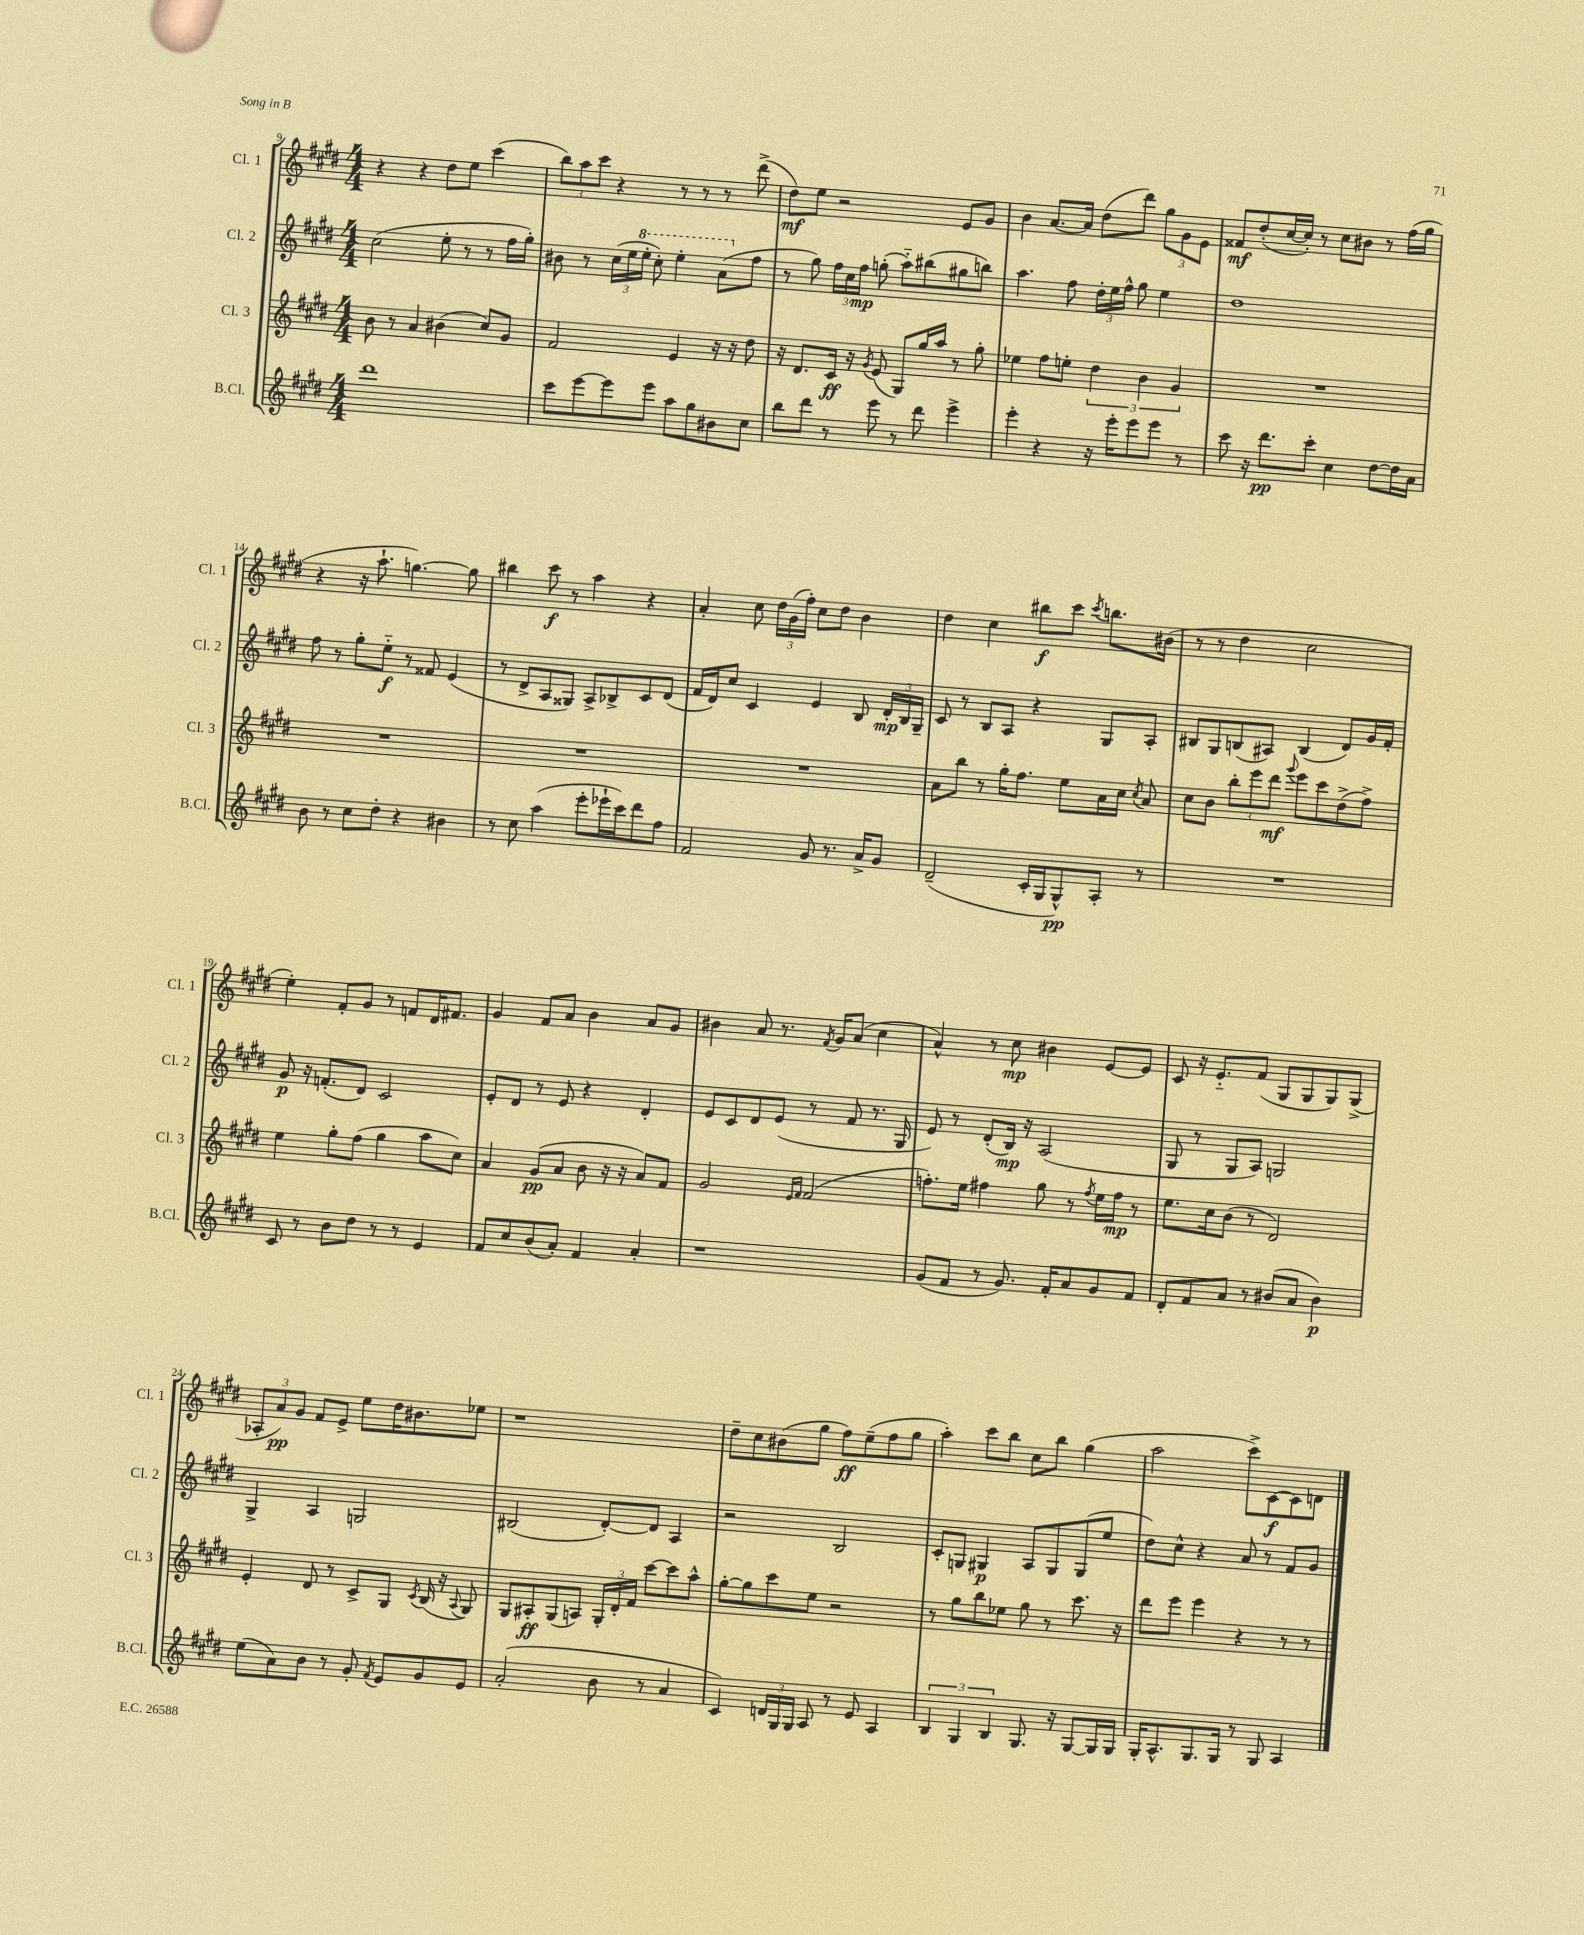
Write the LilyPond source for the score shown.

<<
\new StaffGroup <<
\new Staff = "s0" \with { instrumentName = "Cl. 1" shortInstrumentName = "Cl. 1" } {
    \clef treble \key e \major \numericTimeSignature \time 4/4
    \autoBeamOff r4 r4 dis''8[ e''8] cis'''4( |
    \tuplet 3/2 { b''8[) a''8 cis'''8] } r4 r8 r8 r8 dis'''8->( |
    dis''8[\mf) e''8] r2 e'8[ gis'8] |
    b'4 a'8.[~ a'16] dis''8[( dis'''8]) \tuplet 3/2 { gis''8[ gis'8 e'8] } |
    fisis'8[\mf dis''8-.( cis''16~ cis''16]-.) r8 cis''8[ bis'8] r8 fis''16[( gis''16] |
    r4 r16 a''8.-! g''4.~) g''8 |
    bis''4 cis'''8\f r8 a''4 r4 |
    a'4-. cis''8 \tuplet 3/2 { dis''16[ gis'16( fis''16]-.) } cis''8[ dis''8] b'4 |
    dis''4 cis''4 bis''8[\f cis'''8] \acciaccatura { cis'''8 } b''8.[ bis'16]( |
    r8 r8 dis''4 cis''2 |
    e''4-.) fis'8[-. gis'8] r8 f'8[ dis'16 fis'8.] |
    gis'4 fis'8[ a'8] b'4 a'8[ gis'8] |
    bis'4 a'8 r8. \acciaccatura { fis'8 } gis'16[ a'8]( cis''4 |
    a'4-^) r8 cis''8\mp bis'4 e'8[~ e'8] |
    cis'8 r16 e'8.[-_ fis'8]( gis8[ gis8 gis8) gis8]->( |
    \tuplet 3/2 { aes8[-. a'8\pp) gis'8] } fis'8[ e'8]-> e''8[ dis''16 bis'8. ees''8] |
    r1 |
    dis''8[-- cis''8 bis'8( gis''8] fis''8[\ff) e''8--( fis''8 gis''8] |
    a''4-.) cis'''8[ b''8] cis''8[ b''8] gis''4( |
    a''2 cis'''8[->) cis'8~\f cis'8 d'8] \bar "|." |
}
\new Staff = "s1" \with { instrumentName = "Cl. 2" shortInstrumentName = "Cl. 2" } {
    \clef treble \key e \major \numericTimeSignature \time 4/4
    \autoBeamOff cis''2( e''8-. r8 r8 fis''16[ gis''16]-.) |
    bis'8 r8 \tuplet 3/2 { cis''16[( e''16 \ottava #1 e'''16]-. } cis'''8-.) e'''4-. a''8[( \ottava #0 fis''8] |
    r8 gis''8) \tuplet 3/2 { fis''16[ cis''16 fis''16]\mp } g''8-.( a''8[-_) bis''8( gis''8 b''8]) |
    a''4. fis''8 \tuplet 3/2 { dis''16[-. e''16 fis''16]-^ } gis''8 e''4 |
    dis''1 |
    fis''8 r8 gis''8[-. e''8]-_\f r8 fisis'8 e'4( |
    r8 dis'8[-> a8 gisis8]) a8[-> bes8-> cis'8 dis'8]( |
    fis'16[ dis'16) cis''8] cis'4 e'4 b8 \tuplet 3/2 { dis'16[-.\mp b16 gis16]-- } |
    cis'8 r8 b8[ a8] r4 gis8[ a8]-. |
    bis8[ gis8 b8( ais8]) b4( dis'8[) gis'16 fis'16]-. |
    gis'8\p r16 f'8.[-.( dis'8]) cis'2 |
    e'8[-. dis'8] r8 e'8 r4 dis'4-. |
    e'8[ cis'8 dis'8 e'8]( r8 fis'8 r8. gis16 |
    e'8) r8 dis'8[-.( b16]\mp) r16 a2( |
    gis8 r8 gis8[ a8]) g2 |
    gis4-> a4 g2 |
    bis2( dis'8[~-.) dis'8] a4 |
    r2 b2 |
    cis'8[-. g8] gis4\p a8[ gis8 gis8( e''8] |
    dis''8[) cis''8]-^ r4 a'8 r8 fis'8[ gis'8] \bar "|." |
}
\new Staff = "s2" \with { instrumentName = "Cl. 3" shortInstrumentName = "Cl. 3" } {
    \clef treble \key e \major \numericTimeSignature \time 4/4
    \autoBeamOff b'8 r8 a'4 bis'4( cis''8[) gis'8] |
    fis'2 e'4 r16 r16 dis''8 |
    r16 dis'8.[ cis'16]\ff r16 \acciaccatura { gis'8 } e'8( gis8[) gis''16 a''16] r8 gis''8-. |
    ees''4 fis''8[ e''8]-. \tuplet 3/2 { dis''4 b'4 gis'4 } |
    R1 |
    R1 |
    R1 |
    R1 |
    a'8[ b''8] r8 gis''16[-. fis''8.] e''8[ a'16 cis''16] \acciaccatura { cis''8 } a'8 |
    cis''8[ b'8] \tuplet 3/2 { b''8[-. e'''8 dis'''8]\mf } \appoggiatura { gis'''8 } e'''8[ cis'''8 dis''8->( fis''8]->) |
    e''4 gis''8[-. fis''8]( gis''4 a''8[ cis''8]) |
    a'4 gis'8[\pp( a'8] b'8 r16 r16 a'8[) fis'8] |
    gis'2 \grace { e'16[ fis'16] } fis'2( |
    f''8.[-.) e''16] fis''4 gis''8 r8 \acciaccatura { fis''8 } e''16[ fis''16]\mp r8 |
    e''8.[ cis''16 b'8]( r8 dis'2) |
    e'4-. dis'8 r8 cis'8[-> gis8] \acciaccatura { cis'8 } b16( r16 \appoggiatura { a8 } gis8) |
    gis8[ ais8-.\ff gis8( a8]) \tuplet 3/2 { gis16[-. dis'16-. fis'16] } cis'''8[~ cis'''8 a''8]-^ |
    gis''8[~-. gis''8 cis'''8 e''8] r2 |
    r8 gis''8[ b''8 ees''8] gis''8 r8 cis'''8. r16 |
    dis'''8[ e'''8] e'''4 r4 r8 r8 \bar "|." |
}
\new Staff = "s3" \with { instrumentName = "B.Cl." shortInstrumentName = "B.Cl." } {
    \clef treble \key e \major \numericTimeSignature \time 4/4
    \autoBeamOff dis'''1 |
    cis'''8[ e'''8~ e'''8 e'''8] a''8[ gis''8 bis'8 cis''8] |
    b''8[ dis'''8] r8 e'''8 r8 dis'''8 e'''4-> |
    e'''4-. r4 r16 e'''16[-. e'''8 e'''8] r8 |
    cis'''8 r16 dis'''8.[\pp cis'''8]-. cis''4 dis''8[~ dis''16 a'16] |
    b'8 r8 cis''8[ dis''8]-. r4 bis'4 |
    r8 cis''8 a''4( e'''8[-. ees'''16-! cis'''16) dis'''8 fis''8] |
    fis'2 gis'8 r8. a'16[-> gis'8] |
    dis'2--( cis'16[-. gis16 gis8-^\pp) a8]-. r8 |
    R1 |
    cis'8 r8 b'8[ dis''8] r8 r8 e'4 |
    fis'8[ cis''8 b'8( a'8]-.) fis'4 a'4-. |
    r1 |
    gis'8[( fis'8] r8 gis'8.) fis'16[-. a'8 gis'8 fis'8] |
    dis'8[-. fis'8 a'8] r8 bis'8[( a'8] bis'4\p) |
    e''8[( a'8) b'8] r8 gis'8-. \acciaccatura { fis'8 } e'8[ gis'8 e'8] |
    a'2-.( b'8 r8 a'4 |
    cis'4) \tuplet 3/2 { d'16[ gis16 gis16] } a8 r8 e'8 a4 |
    \tuplet 3/2 { b4 gis4 b4 } gis8. r16 gis8[~ gis16 gis16] |
    gis16[-. a8.-^ gis8. gis16] r8 gis8 a4 \bar "|." |
}
>>
>>
\layout { \context { \Score currentBarNumber = #9 } }
